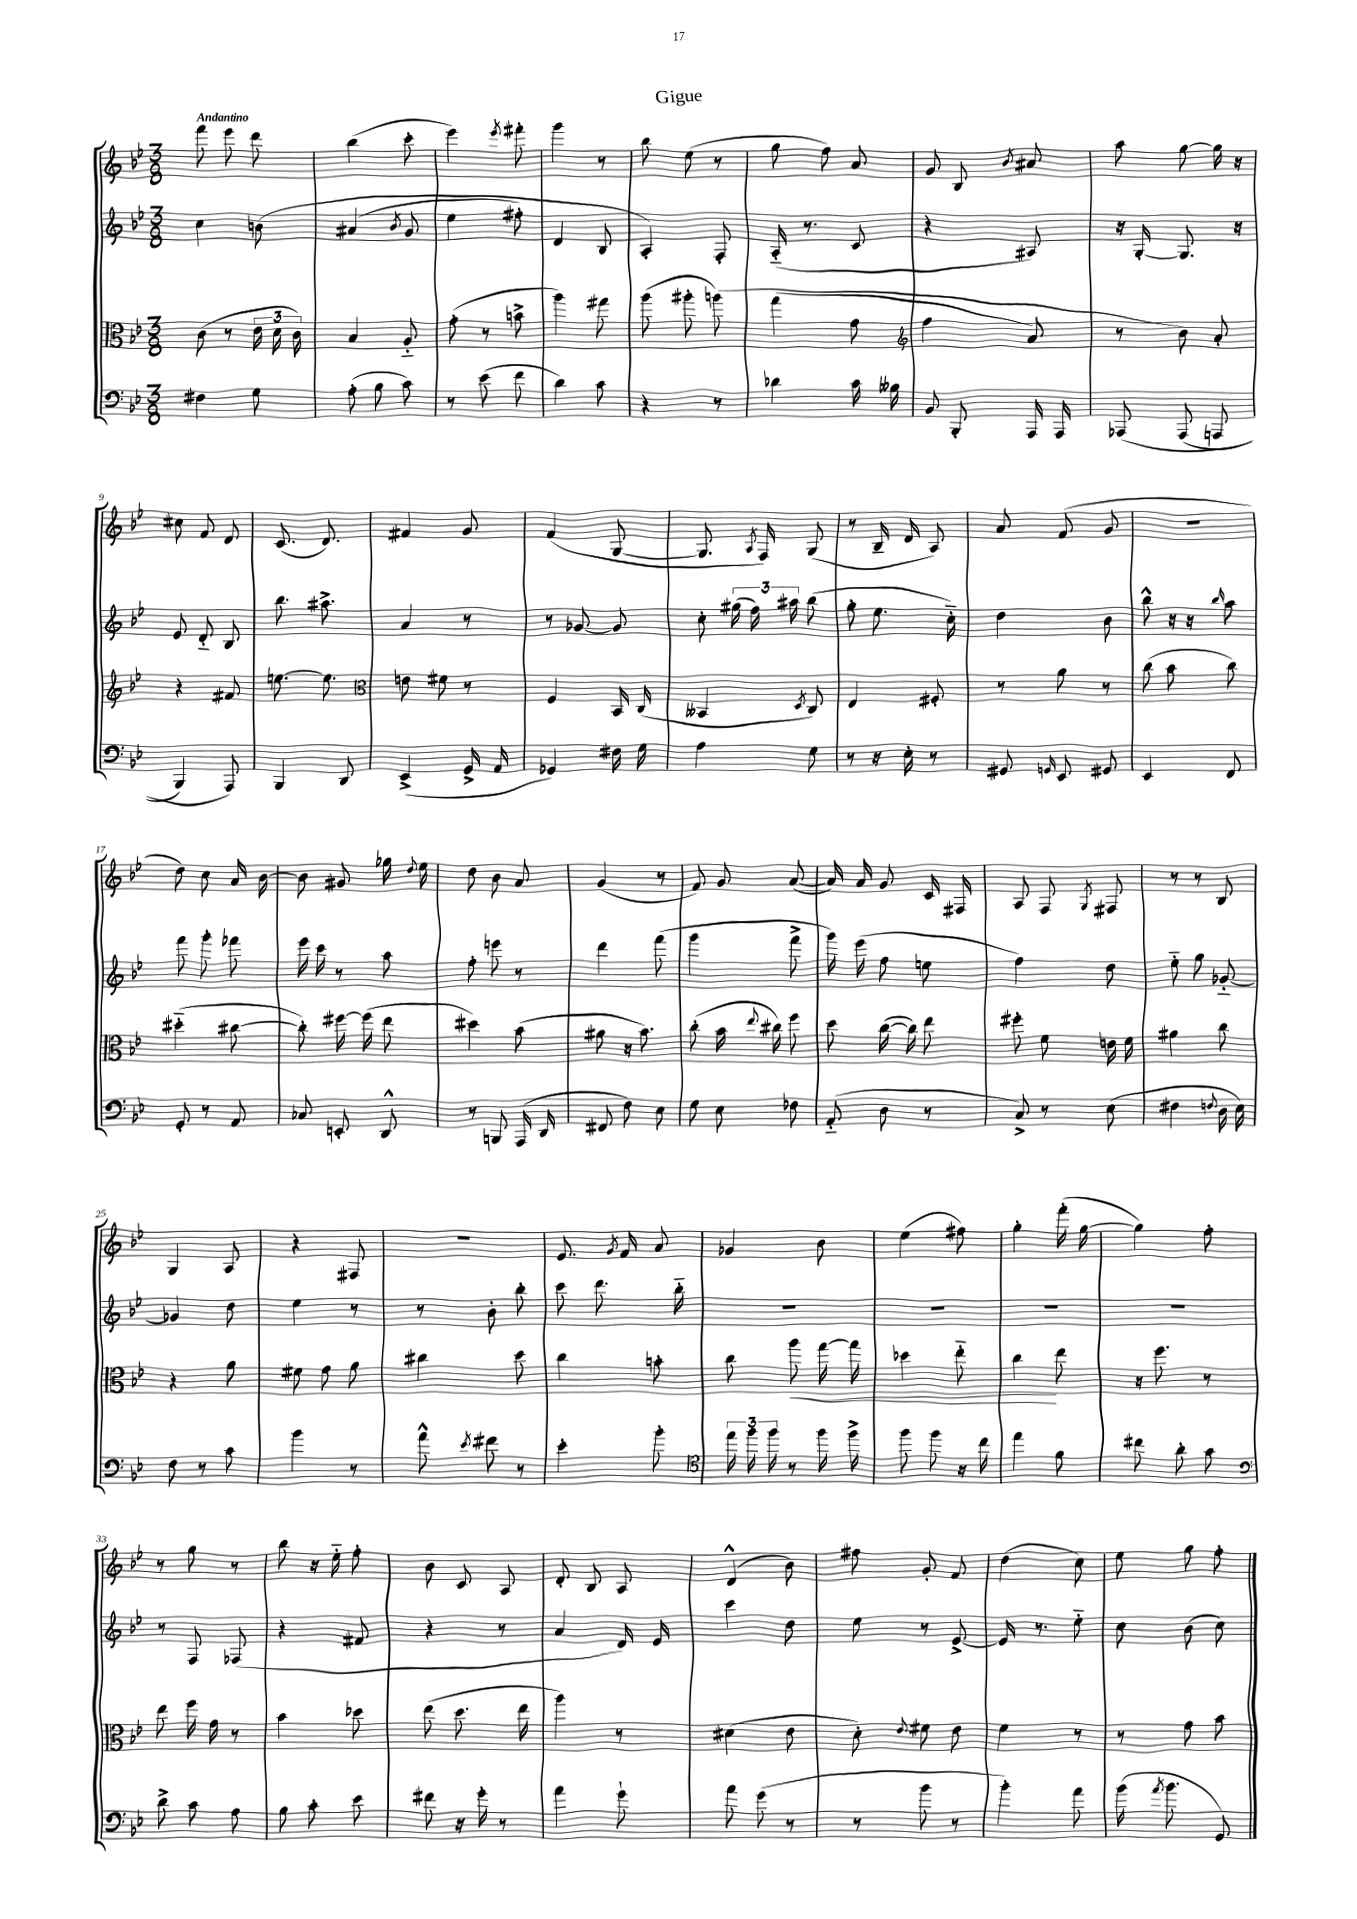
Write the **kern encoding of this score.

**kern	**kern	**dynam	**kern	**kern
*part4	*part3	*part3	*part2	*part1
*staff4	*staff3	*staff3	*staff2	*staff1
*clefF4	*clefC3	*	*clefG2	*clefG2
*k[b-e-]	*k[b-e-]	*	*k[b-e-]	*k[b-e-]
*M3/8	*M3/8	*	*M3/8	*M3/8
=1	=1	=1	=1	=1
!	!	!	!	!LO:TX:a:B:t=Andantino
4F#X\	(8c\	.	4cc\	8fff\
.	8r	.	.	8eee-\
8G\	24e-\	.	(8bn\	8ddd\
.	24d\	.	.	.
.	24c\)	.	.	.
=2	=2	=2	=2	=2
(8A'\	4B-/	.	(4a#X/	(4bb-\
8B-\	.	.	.	.
.	.	.	8qb-/	.
8c\)	8A/	.	8g/	8ccc'\
=3	=3	=3	=3	=3
8r	(8g'\	.	4ee-\	4eee-\)
(8e-\	8r	.	.	.
.	.	.	.	8qeee-/
8f\	8bn^\	.	8ff#X'\)	8fff#X'\
=4	=4	=4	=4	=4
4d\)	4aa\)	.	4d/	4ggg\
8c\	8gg#X\	.	8B-/	8r
=5	=5	=5	=5	=5
4r	(8aa\	.	4A'/)	8bb-\
.	8aa#X'\	.	.	(8ee-\
8r	(8aan\)	.	8F'/	8r
=6	=6	=6	=6	=6
4d-X\	(4gg\	.	(16A/	8gg\
.	.	.	8.r	.
.	.	.	.	8ff\)
16c\	8g\	.	8c/	8a/
16B--X\	.	.	.	.
=7	=7	=7	=7	=7
*	*clefG2	*	*	*
8BB-/	4ff\	.	4r	8g/
8BBB-'/	.	.	.	8B-/
.	.	.	.	8qb-/
16AAA/	8a/)	.	8A#X/)	8a#X/
16AAA/	.	.	.	.
=8	=8	=8	=8	=8
(8AAA-X/	8r	.	16r	8aa\
.	.	.	[16G'/	.
(8AAA-/	8b-\)	.	8.G/]	[8gg\
8AAAn/	8a'/	.	.	16gg\]
.	.	.	16r	16r
!!LO:LB:g=z
=9	=9	=9	=9	=9
4BBB-/)	4r	.	8e-/	8cc#X\
.	.	.	8d/	8f/
8AAA/)	8f#X/	.	8B-/	8d/
=10	=10	=10	=10	=10
4BBB-/	[8.een\	.	8.bb-\	(8.c/
.	8.ee\]	.	8.aa#X^\	8.d/)
8DD/	.	.	.	.
=11	=11	=11	=11	=11
*	*clefC3	*	*	*
(4EE-^/	8en\	.	4a/	4f#X/
.	8f#X\	.	.	.
16GG^/	8r	.	8r	8g/
16AA/	.	.	.	.
=12	=12	=12	=12	=12
4GG-X/)	4F/	.	8r	(4f/
.	.	.	[8g-X/	.
16F#X\	16BB-/	.	8g-/]	[8G/
16G\	(16C/	.	.	.
=13	=13	=13	=13	=13
4A\	4BB--X/	.	8cc'\	8.G/]
.	.	.	(24gg#X\	.
.	.	.	24ff\)	.
.	.	.	.	8qA/
.	.	.	.	16F/)
.	.	.	24aa#X\	.
.	8qD/	.	.	.
8G\	8C/)	.	(8bb-\	(8G/
=14	=14	=14	=14	=14
8r	4E-/	.	8gg'\	8r
16r	.	.	8.ee-\	16B-~/
16E-'\	.	.	.	16d/
8r	8F#X'/	.	.	8A/)
.	.	.	16cc\)	.
=15	=15	=15	=15	=15
8GG#X/	8r	.	4dd\	8a/
16qqGGn/	.	.	.	.
8EE-/	8a\	.	.	(8f/
8GG#X/	8r	.	8b-\	8g/
=16	=16	=16	=16	=16
4EE-/	(8cc\	.	8bb-^^\	4.r
.	8b-\	.	16r	.
.	.	.	16r	.
.	.	.	16qqbb-/	.
8FF/	8cc\)	.	8aa\	.
!!LO:LB:g=z
=17	=17	=17	=17	=17
8GG'/	(4dd#X\	.	8fff\	8dd\)
8r	.	.	8ggg'\	8cc\
8AA/	[8cc#X\	.	8fff-X\	16a/
.	.	.	.	[16b-\
=18	=18	=18	=18	=18
8C-X/	8cc#'\])	.	16eee-\	8b-\]
.	.	.	16ccc\	.
8EEn'/	[16ff#X\	.	8r	8g#X/
.	(16ff#\]	.	.	.
8DD^^/	8ee-\	.	8aa\	16gg-X\
.	.	.	.	8qqdd/
.	.	.	.	16ee-\
=19	=19	=19	=19	=19
8r	4dd#X\)	.	8ff'\	8dd\
8BBBn/	.	.	8eeen\	8b-\
(16AAA/	(8b-\	.	8r	8a/
16DD/	.	.	.	.
=20	=20	=20	=20	=20
8FF#X/	8a#X\	.	4ddd\	(4g/
8F\)	16r	.	.	.
.	8.b-\)	.	.	.
8E-\	.	.	(8fff\	8r
=21	=21	=21	=21	=21
8G\	(8cc'\	.	4ggg\	8f/)
8E-\	16b-\	.	.	8g/
.	8qqee-/	.	.	.
.	16cc#X\)	.	.	.
8F-X\	8ff\	.	8fff^\	([8a/
=22	=22	=22	=22	=22
(8AA/	8dd\	.	16ggg\)	16a/])
.	.	.	(16eee-\	16a/
8D\	([16cc\	.	8ff\	8g/
.	16cc\])	.	.	.
8r	8ee-\	.	8een\	16c/
.	.	.	.	16F#X/
=23	=23	=23	=23	=23
8C^/)	8ff#X'\	.	4ff\)	8A/
8r	8f\	.	.	8F/
.	.	.	.	8qG/
(8E-\	16en\	.	8dd\	8F#X/
.	16f\	.	.	.
=24	=24	=24	=24	=24
4F#X\	4a#X\	.	8ee-\	8r
.	.	.	8gg\	8r
8qqFn/	.	.	.	.
16D\	8cc\	.	[8g-X/	8B-/
16E-\)	.	.	.	.
!!LO:LB:g=z
=25	=25	=25	=25	=25
8F\	4r	.	4g-X/]	4G/
8r	.	.	.	.
8c\	8a\	.	8dd\	8A/
=26	=26	=26	=26	=26
4b-\	8f#X\	.	4ee-\	4r
.	8g\	.	.	.
8r	8a\	.	8r	8F#X/
=27	=27	=27	=27	=27
8a^^\	4cc#X\	.	8r	4.r
8qe-/	.	.	.	.
8f#X\	.	.	8b-'\	.
8r	8dd\	.	8bb-'\	.
=28	=28	=28	=28	=28
4e-'\	4cc\	.	8ccc\	8.e-/
.	.	.	8.ddd\	.
.	.	.	.	8qg/
.	.	.	.	16f/
8b-'\	8bn'\	.	.	8a/
.	.	.	16bb-\	.
=29	=29	=29	=29	=29
*clefC4	*	*	*	*
24ee-\	8cc\	.	4.r	4g-X/
24ff\	.	.	.	.
24ff\	.	.	.	.
!	!	!LO:HP:b	!	!
8r	8aa\	<	.	.
16ff\	[16gg\	.	.	8b-\
16ff^\	16gg\]	.	.	.
=30	=30	=30	=30	=30
8ff\	4dd-X\	.	4.r	(4ee-\
8ff\	.	.	.	.
16r	8ee-\	.	.	8ff#X\)
16cc\	.	.	.	.
=31	=31	=31	=31	=31
4ee-\	4cc\	.	4.r	4gg'\
8f\	8ee-\	[	.	(16fff'\
.	.	.	.	[16gg\
=32	=32	=32	=32	=32
8cc#X\	16r	.	4.r	4gg\])
.	8.ff\	.	.	.
8a'\	.	.	.	.
8g\	8r	.	.	8ff'\
!!LO:LB:g=z
=33	=33	=33	=33	=33
*clefF4	*	*	*	*
8d^\	8ee-\	.	8r	8r
8c\	16ff\	.	8F/	8gg\
.	16g\	.	.	.
8A\	8r	.	(8F-X/	8r
=34	=34	=34	=34	=34
8B-\	4b-\	.	4r	8bb-\
8c'\	.	.	.	16r
.	.	.	.	16ee-\
8e-\	8dd-X\	.	8f#X/	8ff'\
=35	=35	=35	=35	=35
8f#X\	(8ee-\	.	4r	8b-\
16r	8.dd\	.	.	8c/
16g'\	.	.	.	.
8r	.	.	8r	8A/
.	16ee-\	.	.	.
=36	=36	=36	=36	=36
4a\	4aa\)	.	4a/	8d'/
.	.	.	.	8B-/
8g`\	8r	.	16d/)	8A/
.	.	.	16e-/	.
=37	=37	=37	=37	=37
8a\	(4d#X\	.	4ccc\	(4d^^/
(8g\	.	.	.	.
8r	8e-\	.	8dd\	8b-\)
=38	=38	=38	=38	=38
8r	8d'\)	.	8ee-\	8ff#X\
.	8qqe-/	.	.	.
8b-\	8f#X\	.	8r	8g'/
8r	8e-\	.	[8e-^/	8f/
=39	=39	=39	=39	=39
4b-'\)	4f\	.	16e-/]	(4dd\
.	.	.	8.r	.
8a\	8r	.	8ee-\	8cc\)
=40	=40	=40	=40	=40
(16b-\	8r	.	8cc\	8ee-\
8qa/	.	.	.	.
8.b-\	.	.	.	.
.	8g\	.	(8b-\	8gg\
8GG/)	8b-\	.	8cc\)	8ff'\
==	==	==	==	==
*-	*-	*-	*-	*-
